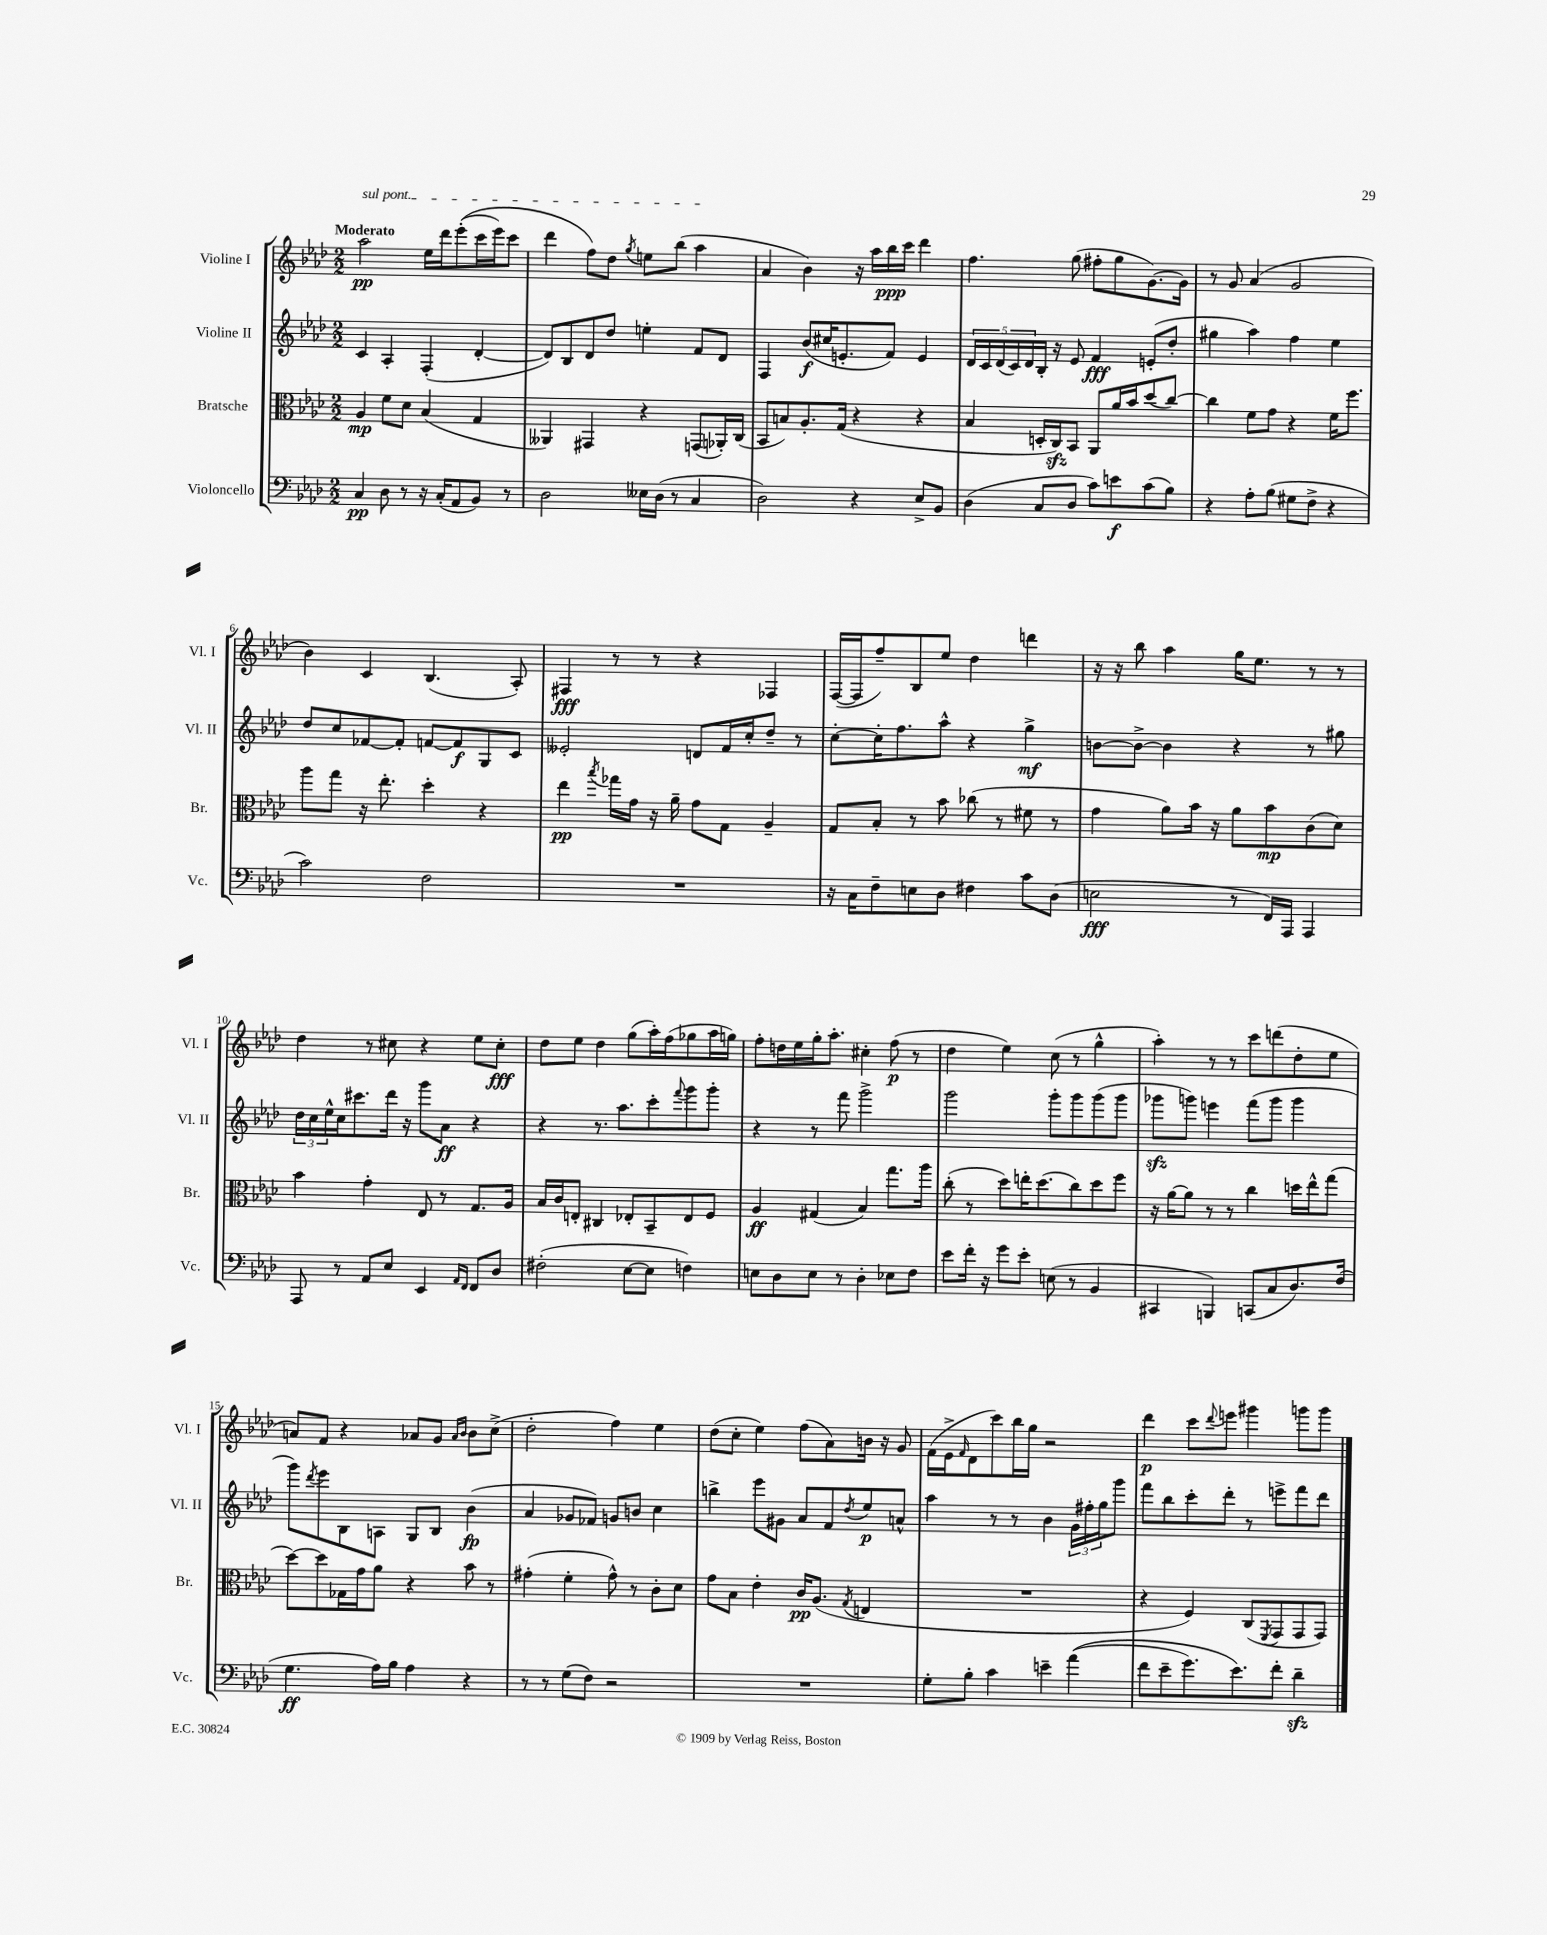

**kern	**kern	**kern	**kern
*staff4	*staff3	*staff2	*staff1
*clefF4	*clefC3	*clefG2	*clefG2
*k[b-e-a-d-]	*k[b-e-a-d-]	*k[b-e-a-d-]	*k[b-e-a-d-]
*M2/2	*M2/2	*M2/2	*M2/2
4C	4A-	4c	2aa-
8D-	8f	4A-'	.
8r	8d-	.	.
16r	(4B-	(4F'	16ee-
(16C'	.	.	16ddd-
8AA-	.	.	&((8eee-'
8BB-)	4G	[4d-'	16ccc
.	.	.	16eee-)
8r	.	.	8ccc
=	=	=	=
2D-	4AA--)	8d-])	4ddd-
.	.	8B-	.
.	4GG#	8d-	8ff&)
.	.	8dd-	8dd-
.	.	.	8qgg
16E--	4r	4ee'	8ee
(16D-	.	.	.
8r	.	.	(8bb-
4C	(8GG	8f	4aa-
.	16AA-')	8d-	.
.	(16C	.	.
=	=	=	=
2D-)	8BB-	4F	4a-
.	8B)	.	.
.	8.A-'	(8b-	4b-)
.	.	16cc#	.
.	(16G	8.e'	.
4r	4r	.	16r
.	.	.	16aa-
.	.	8f)	16bb-
.	.	.	16ccc
8E-^	4r	4e	4ddd-
8BB-	.	.	.
=	=	=	=
(4D-	4B-	20d-	4.ff
.	.	20c	.
.	.	(20d-	.
.	.	20c)	.
.	.	20d-	.
8C	16D'	16B-'	.
.	16C)	16r	.
8D-	8BB-	8e-	(8gg
8c)	8AA-	4f	8ff#'
8e	16a-	.	8gg
.	16b-	.	.
(8c	(8dd-	(8e'	[8.g)
8B-)	[8cc)	8dd-'	.
.	.	.	16g]
=	=	=	=
4r	4cc]	4gg#	8r
.	.	.	8g
8A-'	8f	4aa-)	(4a-
(8B-	8g	.	.
8G#	4r	4ff	2g
8F^	.	.	.
4r	16f	4ee-	.
.	8.ff	.	.
=	=	=	=
2c)	8aa-	8dd-	4b-)
.	8gg	8cc	.
.	16r	[8f-	4c
.	8.ee-'	.	.
.	.	8f-']	.
2F	4dd-'	[8f	(4.B-
.	.	8f]	.
.	4r	8G	.
.	.	8c	8A-')
=	=	=	=
1r	4ee-	2e--'	4F#
.	8qbb-	.	.
.	16gg-	.	8r
.	16g	.	.
.	16r	.	8r
.	16a-~	.	.
.	8g	8d	4r
.	8G	16f	.
.	.	16cc'	.
.	4A-~	8dd-~	4F-
.	.	8r	.
=	=	=	=
16r	8G	[8cc'	([16F
16C	.	.	16F]
8F~	8B-'	16cc']	8ff~)
.	.	8.ff	.
8E	8r	.	8B-
8D-	8b-	8aa-^^	8ee-
4F#	(8cc-	4r	4dd-
.	8r	.	.
8c	8f#	4gg^	4ddd
(8D-	8r	.	.
=	=	=	=
2E	4g	[8b	16r
.	.	.	16r
.	.	8b^_	8bb-
.	8a-)	4b]	4aa-
.	16b-	.	.
.	16r	.	.
8r	8a-	4r	16gg
.	.	.	8.ee-
16FF)	8b-	.	.
16AAA-	.	.	.
4AAA-	(8c	8r	8r
.	8d-)	8gg#	8r
=	=	=	=
8AAA-	4b-	24dd-	4dd-
.	.	24cc	.
.	.	24ee-^^	.
8r	.	16cc	.
.	.	8.ccc#	.
8AA-	4g'	.	8r
8E-	.	16ddd-	8cc#
.	.	16r	.
4EE-	8E-	8ggg	4r
.	8r	8a-	.
16qqAA-	.	.	.
16qqFF	.	.	.
8FF	8.G	4r	8ee-
8D-	.	.	8cc#'
.	16A-	.	.
=	=	=	=
(2F#'	16B-	4r	8dd-
.	16c	.	.
.	8E'	.	8ee-
.	4C#	8.r	4dd-
.	.	8.aa-	.
[8E-	8E-'	.	(8gg
8E-]	8BB-~	8ccc'	16aa-')
.	.	.	(16ff
.	.	8qqfff	.
4F)	8E-	8ggg	8gg-
.	8F	8ggg'	16aa-
.	.	.	16gg)
=	=	=	=
8E	4A-	4r	8ff'
8D-	.	.	16dd
.	.	.	16ee-
8E	(4G#	8r	16gg'
.	.	.	8.aa-'
8r	.	8fff	.
4D-'	4B-)	2ggg^	4cc#'
8E-	8.gg	.	(8ff
8F	.	.	8r
.	16aa-	.	.
=	=	=	=
8e-	(8cc'	2ggg	4dd-
16f'	8r	.	.
16r	.	.	.
8g	8dd-)	.	4ee-)
8e-'	16ee'	.	.
.	(8.dd-	.	.
(8E	.	8ggg'	(8cc
8r	8cc)	8ggg	8r
4BB-	8dd-	(8ggg	4gg^^
.	8ff	8ggg	.
=	=	=	=
4CC#	16r	8ggg-	4aa-')
.	[16a-	.	.
.	8a-]	8ggg)	.
4BBB)	8r	4eee	8r
.	8r	.	8r
(8CC	4cc	(8fff	8ccc
8C	.	8ggg	(8ddd
8.D-)	16dd	4ggg	8dd-'
.	16ee-^^	.	.
.	(8gg	.	8ee-
(16F	.	.	.
=	=	=	=
4.G	[8dd-)	8ggg)	8a)
.	.	8qddd-	.
.	8dd-]	8eee-	8f
.	16G-	8B-	4r
.	16g	.	.
16A-)	8a-	8A	.
16B-	.	.	.
4A-	4r	8G	8a-
.	.	8B-	8g
.	.	.	16qqa-
.	.	.	16qqb-
4r	8b-	(4b-	8b-
.	8r	.	(8cc^
=	=	=	=
8r	(4g#'	4a-	2dd-'
8r	.	.	.
(8G	4f'	8g-	.
8F)	.	8f-)	.
2r	8g#^^)	8g	4ff)
.	8r	8b	.
.	8c'	4cc	4ee-
.	8d-	.	.
=	=	=	=
1r	8g	4bb^	(8dd-
.	8B-	.	8cc'
.	4e-'	8eee-	4ee-)
.	.	8g#	.
.	16c	8a-	(8ff
.	(8.A-	.	.
.	.	8f	8a-)
.	8qG	8qdd-	.
.	4E	8ee-	16b
.	.	.	16r
.	.	8a^^	8g
=	=	=	=
8G'	1r	4aa-	(16f
.	.	.	16e-^
.	.	.	16qqf
8B-'	.	.	8d-
4c	.	8r	8ccc)
.	.	8r	16bb-
.	.	.	16gg
4e~	.	4b-	2r
&((4a-	.	24g	.
.	.	24ff#'	.
.	.	24gg	.
.	.	8ggg	.
=	=	=	=
8f	4r	8fff	4ddd-
8e-~	.	8bb-	.
8.g)	4F)	8ccc'	8ccc
.	.	.	8qqddd-
.	.	8ddd-'	8eee
8.e-&)	.	.	.
.	(8C	8r	4ggg#
.	8qFF	.	.
8f'	8GG	8eee^	.
4d-~	8GG	8fff	8ggg
.	8GG)	8ddd-	8ggg
==	==	==	==
*-	*-	*-	*-
